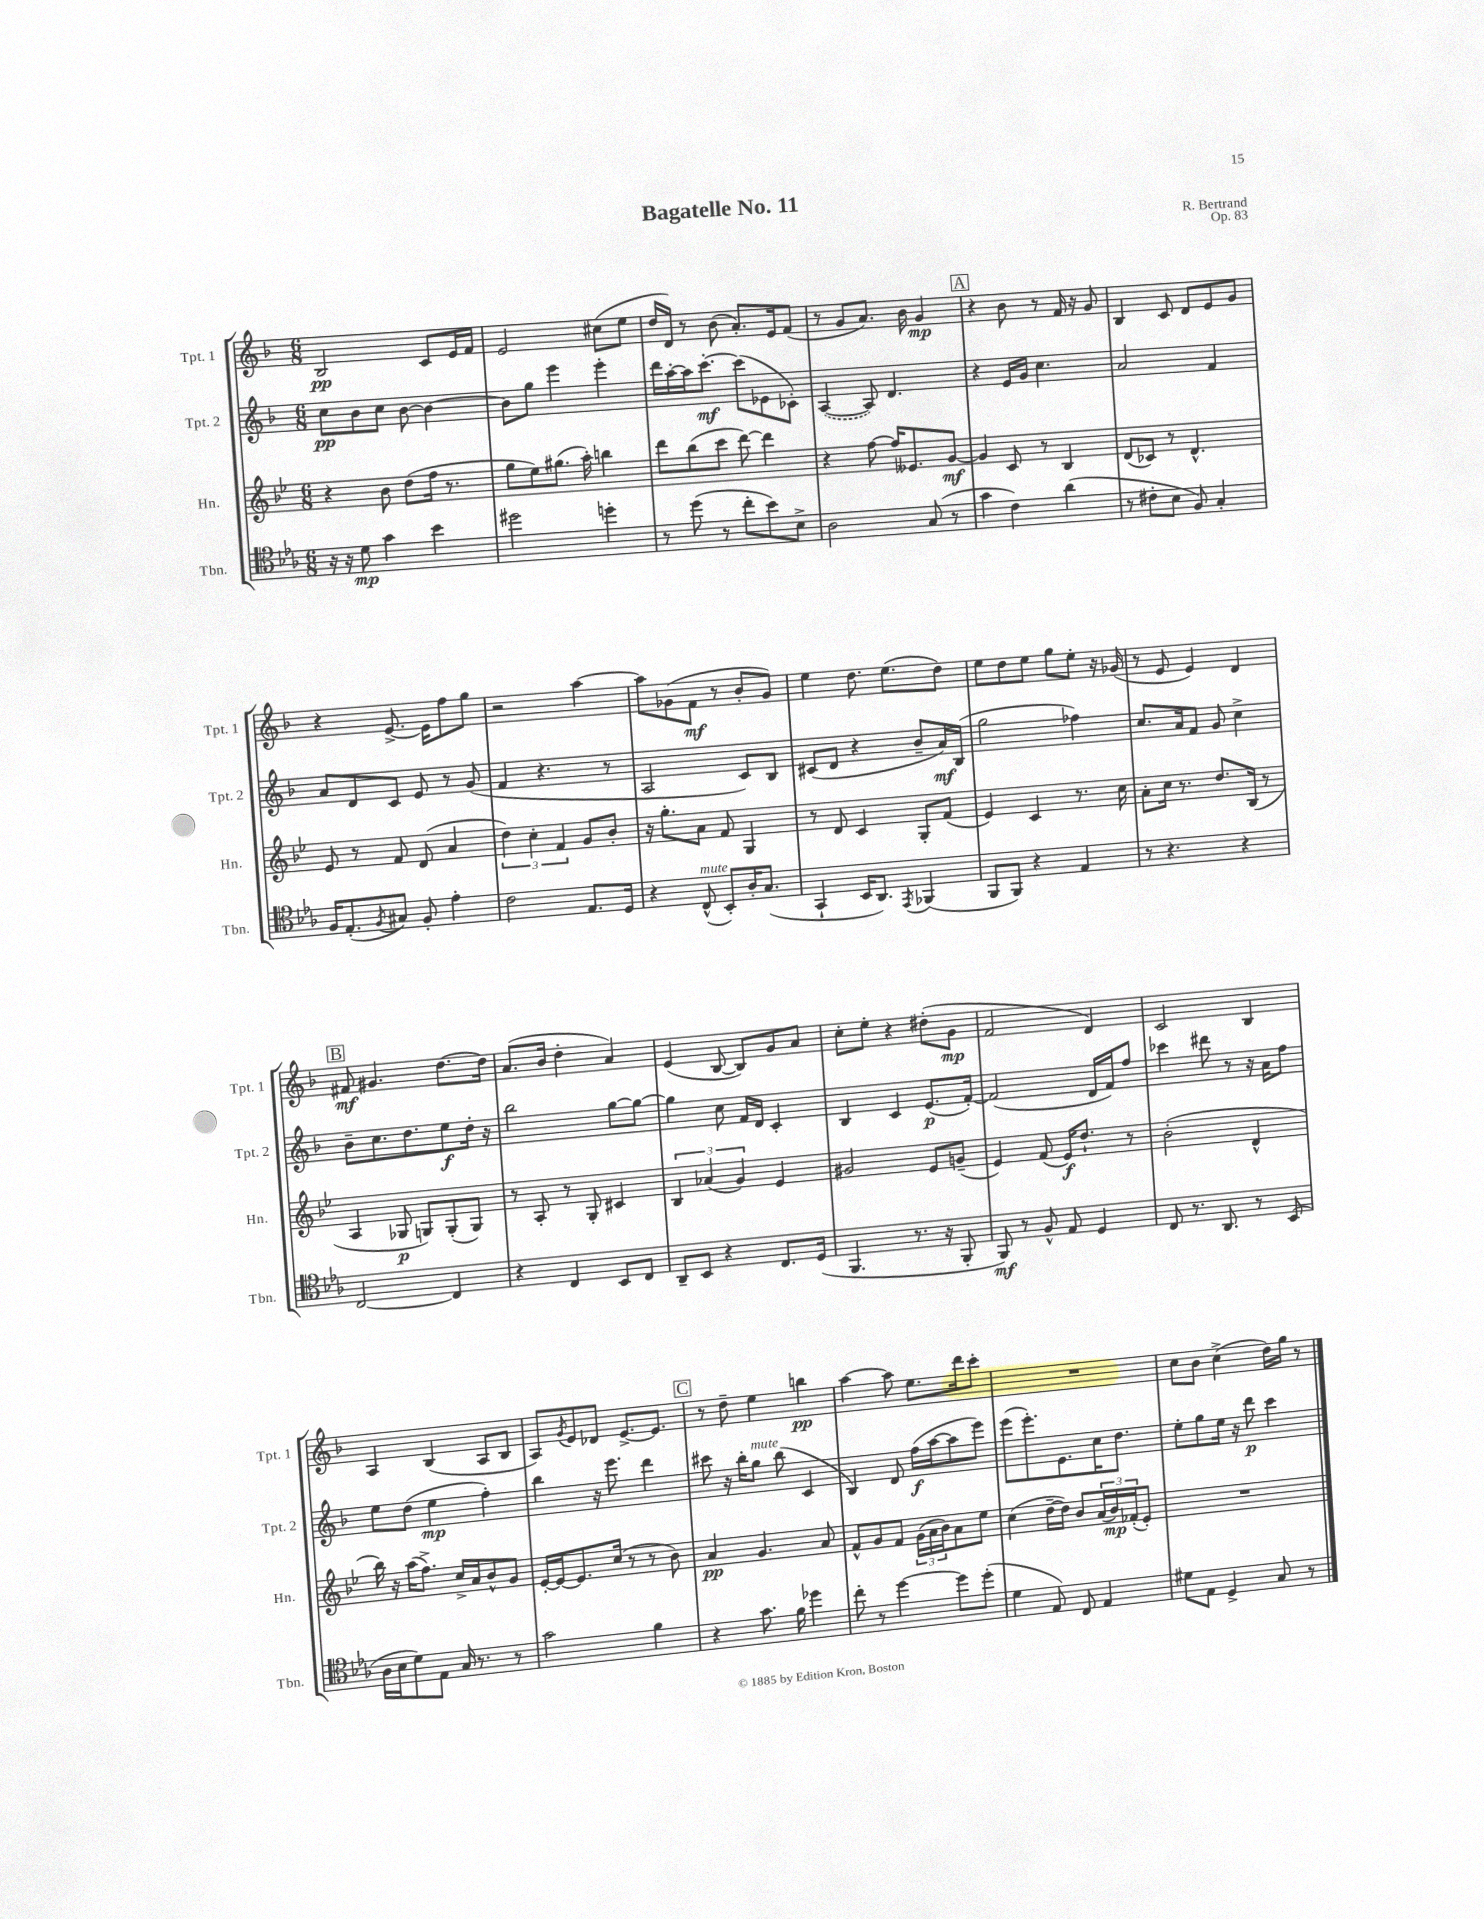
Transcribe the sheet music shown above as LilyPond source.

\header { title = "Bagatelle No. 11" composer = "R. Bertrand" opus = "Op. 83" }
<<
\new StaffGroup <<
\new Staff = "s0" \with { instrumentName = "Tpt. 1" shortInstrumentName = "Tpt. 1" } {
    \clef treble \key f \major \numericTimeSignature \time 6/8
    bes2\pp c'8 e'16 f'16 |
    e'2 cis''8( e''8 |
    d''16 d'16) r8 bes'8( a'8.-.) e'16 f'8( |
    r8 g'8 a'8.) bes'16 g'4\mp |
    \mark \markup { \box "A" } r4 bes'8 r8 f'16 r16 g'8 |
    bes4 c'8 d'8 e'8 g'8 |
    r4 e'8.~-> e'16 f''8 g''8 |
    r2 a''4~ |
    a''8 ges'8( f'8\mf r8 bes'8-. ges'8) |
    e''4 d''8. e''8.( d''8) |
    e''8 d''8 e''8 g''8 e''8-. r16 ges'16( |
    r8 e'8 e'4) d'4 |
    \mark \markup { \box "B" } fis'8\mf gis'4. d''8.~ d''16 |
    a'8.( bes'16 d''4-. a'4) |
    e'4( bes8~ bes8) g'8 a'8 |
    c''8-. e''8-. r4 dis''8-.( g'8\mp |
    f'2 d'4) |
    c'2 bes4 |
    a4 bes4( a8 bes8 |
    a8) \acciaccatura { g'8 } e'8 des'8 e'8.~-> e'8. |
    \mark \markup { \box "C" } r8 d''8-- e''4 b''4\pp |
    a''4~ a''8 e''8. d'''16 c'''8-. |
    R2. |
    c''8 bes'8 c''4->( d''16) g''16 r8 \bar "|." |
}
\new Staff = "s1" \with { instrumentName = "Tpt. 2" shortInstrumentName = "Tpt. 2" } {
    \clef treble \key f \major \numericTimeSignature \time 6/8
    c''8\pp bes'8 c''8 bes'8~ bes'4~ |
    bes'8 g''8 e'''4 e'''4-. |
    d'''16 a''16~-. a''16 c'''8.~-.\mf c'''8( ees'8 ces'8-.) |
    \once \slurDashed a4~( a8) d'4. |
    \mark \markup { \box "A" } r4 e'16 g'16 c''4. |
    a'2 f'4 |
    a'8 d'8 c'8 e'8 r8 g'8( |
    f'4 r4. r8 |
    a2 c'8) bes8 |
    cis'8( d'8 r4 bes'8-- a'16\mf) bes16( |
    g''2 fes''4) |
    c''8. a'16 f'8 g'8 c''4-> |
    \mark \markup { \box "B" } bes'8-- c''8. d''8. e''8\f d''16-. r16 |
    bes''2 g''8~ g''8~ |
    g''4 c''8 f'16 d'16 c'4-. |
    bes4 c'4 e'8.\p( f'16~-.) |
    f'2( d'16 f'16) f''8 |
    ces'''4 dis'''8 r8 r16 a'16 f''8 |
    e''8 d''8( e''4\mp f''4-.) |
    bes''4 r16 e'''8. d'''4 |
    \mark \markup { \box "C" } cis'''8 r16 bes''16-. g''8^\markup { \italic "mute" } bes''8( c'4 |
    bes4) d'8 f''16\f( a''16~ a''8 e'''8) |
    e'''8( e'''8.-.) e'8. c''16 d''8. |
    e''8-. g''8 e''16 r16 d'''8\p c'''4 \bar "|." |
}
\new Staff = "s2" \with { instrumentName = "Hn." shortInstrumentName = "Hn." } {
    \clef treble \key bes \major \numericTimeSignature \time 6/8
    r4 bes'8 d''8( f''16 r8. |
    g''8 ees''8) gis''8.( a''16-.) b''4 |
    d'''8 bes''8( c'''8 d'''8~) d'''4 |
    r4 f''8~ f''16 eeses'8. g'8~\mf |
    \mark \markup { \box "A" } g'4 c'8 r8 bes4 |
    d'8( ces'8) r8 d'4.-^ |
    ees'8 r8 f'8 d'8( a'4 |
    \tuplet 3/2 { d''4) c''4-. f'4 } g'8 bes'8-. |
    r16 g''8.-. a'8 f'8 g4 |
    r8 d'8 c'4 g8-. f'8( |
    ees'4) c'4 r8. c''16 |
    a'8-. c''16 r8. d''8. bes16( r8 |
    \mark \markup { \box "B" } a4 ges8\p g8) g8-.( g8) |
    r8 a8-. r8 g8-. cis'4 |
    \tuplet 3/2 { bes4 aes'4( g'4) } ees'4 |
    gis'2 ees'8 g'8--( |
    ees'4) f'8( ees'16\f) d''8.-! r8 |
    bes'2-.( d'4-^ |
    bes''16) r16 a''16( f''8.->) c''16-> a'16 bes'8-^ g'8 |
    ees'16~-. ees'16~ ees'8. c''16( r8 r8 bes'8) |
    \mark \markup { \box "C" } a'4\pp g'4. a'8 |
    f'8-^ g'8 f'8 \tuplet 3/2 { g'16( a'16 bes'16) } a'8 ees''8 |
    c''4( d''16~-- d''16) bes'8 \tuplet 3/2 { a'16( bes'16\mp) fes'16-.( } ees'8-.) |
    R2. \bar "|." |
}
\new Staff = "s3" \with { instrumentName = "Tbn." shortInstrumentName = "Tbn." } {
    \clef tenor \key ees \major \numericTimeSignature \time 6/8
    r16 r16 d'8\mp g'4 bes'4 |
    dis''2 d''4-. |
    r8 d''8( r8 c''8-. bes'8) bes8-> |
    aes2 g8( r8 |
    \mark \markup { \box "A" } g'4 c'4) aes'4( |
    r8 cis'8-. bes8 f8) g4-. |
    f16 ees8.-.( \acciaccatura { f8 } gis8) f8-. ees'4-. |
    c'2 ees8. d16 |
    r4 c8-^^\markup { \italic "mute" }( bes,8-.) aes16-. g8.( |
    g,4-! bes,16 aes,8.) \acciaccatura { ees,8 } fes,4( |
    f,8 f,8) r4 ees4 |
    r8 r4. r4 |
    \mark \markup { \box "B" } c2~ c4 |
    r4 c4 bes,8 c8 |
    aes,8-- bes,8 r4 c8. d16( |
    f,4. r8. r16 f,8-. |
    f,8\mf) r8 f8-^ ees8 d4 |
    c8 r8. aes,8. r8 bes,8( |
    aes16 bes16 d'8) ees8 g16 r8. r8 |
    g'2 f'4 |
    \mark \markup { \box "C" } r4 g'8. f'16 des''4 |
    c''8-. r8 d''4~ d''8 d''8-.( |
    d'4 ees8) c8 ees4 |
    dis'8 ees8 d4-> g8 r8 \bar "|." |
}
>>
>>
\layout { \context { \Score \remove "Bar_number_engraver" } }
